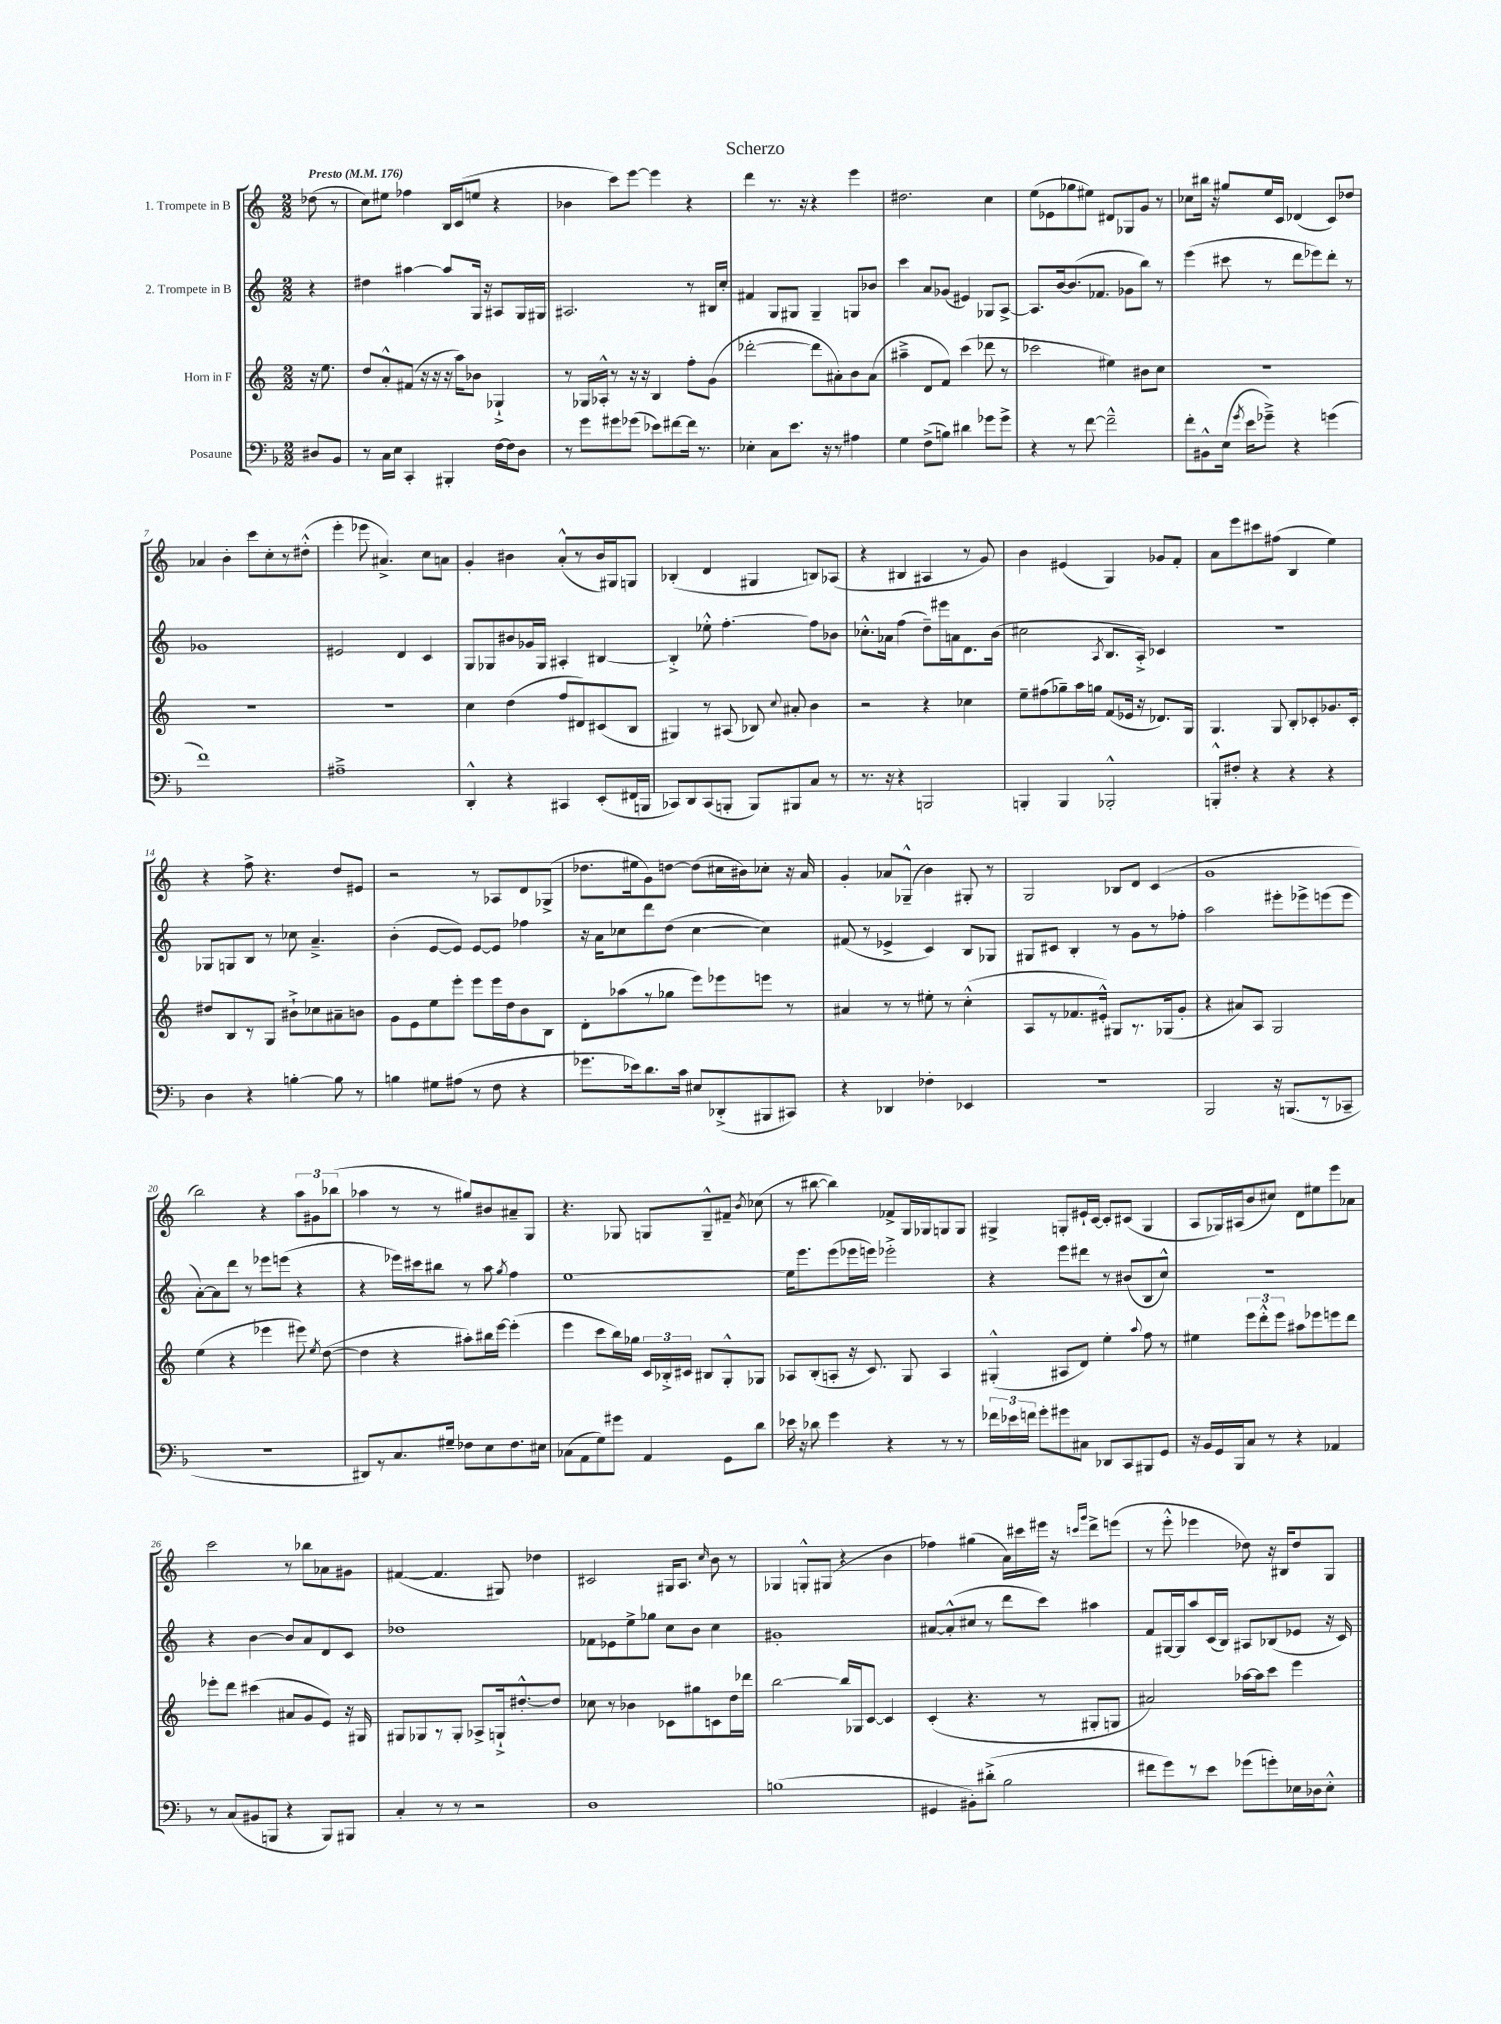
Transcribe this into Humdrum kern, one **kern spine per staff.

**kern	**kern	**kern	**kern
*staff4	*staff3	*staff2	*staff1
*clefF4	*clefG2	*clefG2	*clefG2
*k[b-]	*k[]	*k[]	*k[]
*M2/2	*M2/2	*M2/2	*M2/2
*MM176	*MM176	*MM176	*MM176
8D#/L	16r	4r	(8dd-\
.	8.ee\	.	.
8BB-/J	.	.	8r
=	=	=	=
8r	8dd/L	4dd#\	8cc\L)
16C\LL	8a'^^/	.	8ee#\J
16E\JJ	.	.	.
4CC'/	(8f#/J	[4aa#\	4ff-\
.	16r	.	.
.	16r	.	.
4BBB#'/	16r	8aa#/]L	16B/LL
.	16aa\LK)	.	(16c/J
.	8b-\J	16G/Jk	8ee/J
.	.	16r	.
[16F\LL	4G-`^/	8A#/L	4r
16F\]J	.	.	.
8D\J	.	16G/L	.
.	.	16G#/JJ	.
=	=	=	=
8r	8r	2.A#/	4b-\
8g\L	16G-/LL	.	.
.	16A-'^^/JJ	.	.
8g#\	8r	.	8ccc\L)
(8g-\J	16r	.	[8eee\J
.	16r	.	.
8e-\L)	4B/	.	4eee\]
[8f#\	.	.	.
16f#\]Jk	8ff'\L	8r	4r
8.r	.	.	.
.	(8g\J	16B#/LL	.
.	.	16cc'/JJ	.
=	=	=	=
4E-'\	[2ddd-'\	4f#/	4ddd\
8C\L	.	8G/L	8.r
8.e\J	.	8G#/J	.
.	.	.	16r
.	8ddd-\]L	4G#~/	4r
16r	.	.	.
8r	8a#'\)	.	.
4A#\	8b\	8G/L	4eee\
.	(8a#\J	8b-/J	.
=	=	=	=
4G\	4aa#~^\	4ccc\	2.dd#\
(8F^\L	8d/L	8a/L	.
8B\J)	8f/J)	(8g-/J	.
4d#\	(4ccc\	4e#/)	.
8g-\L	8ddd-\	8G-/L	4cc\
8g-^\J	8r	[8A^/J	.
=	=	=	=
4r	2ccc-\	8.A/]L	(8ee\L
.	.	.	8e-\
.	.	[16b/k	.
8r	.	(8.b/]	8gg-\
[8f\	.	.	8ee#\J)
.	.	8.f-/J	.
2f~^^\]	4ee#\)	.	8d#/L
.	.	8g-\L	8G-/
.	8b#\L	8bb\J)	8g/J
.	8cc\J	8r	8r
=	=	=	=
8f'\L	1r	(4eee\	8cc-\L
8BB#^^\	.	.	16bb#\Jk
.	.	.	16r
(16E\Jk	.	8ccc#\	8gg#/L
8qg/	.	.	.
16e\LK	.	.	.
8g-~^\J)	.	8r	16ee/L
.	.	.	16c/JJ
4r	.	8ddd\L	(4d-/
.	.	8eee-\)	.
(4g\	.	8ddd'\J	8c/L)
.	.	8r	8dd-/J
=	=	=	=
1f)	1r	1g-	4a-/
.	.	.	4b'\
.	.	.	8ccc\L
.	.	.	8cc'\
.	.	.	8r
.	.	.	(8dd#'^^\J
=	=	=	=
1A#~^	1r	2e#/	4eee'\
.	.	.	8eee-\
.	.	.	4.a#^/)
.	.	4d/	.
.	.	4c/	8cc\L
.	.	.	8a\J
=	=	=	=
4DD'^^/	4cc\	8G/L	4g'/
.	.	8G-/	.
4r	(4dd\	8b#/	4b#\
.	.	16g-/L	.
.	.	16G-/JJ	.
4CC#/	8ff/L	4A#'/	(8a'^^/L
.	8d#/)	.	8r
(8EE'/L	(8c#/	[4B#/	16b#/L)
.	.	.	16G#/J
16FF#/L	8B/J	.	8G/J
16BBB/JJ	.	.	.
=	=	=	=
8CC-/L)	4G#/)	4B#'^/]	(4B-'/
8DD/	.	.	.
(8CC-/	8r	8ee-'^^\	4d/
8BBB'/J	(8A#/	[4.ff'\	.
8BBB/L)	8B-/)	.	4G#/
.	8qqcc/	.	.
8BBB#/	8a#'/	.	.
8C/J	4b\	8ff\]L	8B/L)
8r	.	8b-\J	(8A-/J
=	=	=	=
8.r	2r	8.cc-'^^\L	4r
16r	.	16a-\Jk	.
4r	.	(4ff\	4B#/
2BBB/	4r	8dd~\L)	4A#/
.	.	16eee#\L	.
.	.	16a\J	.
.	4cc-\	8.d\	8r
.	.	.	8g/)
.	.	(16b\Jk	.
=	=	=	=
4BBB'/	8ee~\L	2cc#\	4b\
.	(8ff#\	.	.
4BBB/	8gg-~\)	.	(4e#/
.	16aa\L	.	.
.	16gg\JJ	.	.
.	.	8qA/	.
2BBB-'^^/	(8f/L	8.B/L	4G/)
.	16e-/Jk	.	.
.	16r	16A'^/Jk)	.
.	8.d-/L)	4c-/	8g-/L
.	.	.	8f'/J
.	16G/Jk	.	.
=	=	=	=
8BBB'^^/L	4.G/	1r	8a\L
8F#'/J	.	.	8eee\
4r	.	.	8ccc#\
.	8G/	.	(8ff#\J
4r	8B'/L	.	4B/
.	8c-'/	.	.
4r	8.g-/	.	4ee\)
.	16c-'/Jk	.	.
=	=	=	=
4D\	8dd#/L	8G-/L	4r
.	8B/	8G/	.
4r	8r	8B/J	8ff^\
.	8G/J	8r	4.r
[4B'\	8b#`^\L	8cc-\	.
.	8cc-\	4.a~^/	.
8B\]	8a#~\	.	8dd/L
8r	8b\J	.	8e#/J
=	=	=	=
4B\	8g\L	(4b'\	2r
.	8e\	.	.
8G#\L	8ee\	[8e/L	.
(8A#\J	8eee'\J	8e/]J)	.
8r	8eee\L	[8e/L	8r
8F\	16eee\L	8e/]J	8A-/L
.	16dd\J	.	.
4r	8b\	4ff-\	8d/
.	8B\J	.	(8G-^/J
=	=	=	=
8.g-\L	8d'\L	16r	8.dd-\L
.	.	16a\LK	.
.	(8aa-\	8cc-\	.
16e-\k)	.	.	16ee#\k
8.d\	8r	8ddd\	8g\)
.	8gg-\J	(8dd\J	[8dd\J
16c\Jk	.	.	.
8E#/L	8eee\L)	[4cc-\	(8dd\]L
(8DD-'^/	8eee-\	.	16cc#\L
.	.	.	16b#\J)
8BBB#/	8eee\J	4cc-\])	8cc-'\J
8CC#/J)	8r	.	16r
.	.	.	16a/
=	=	=	=
4r	4a#/	(8f#/	4g'/
.	.	8r	.
4DD-/	8r	4e-^/	8a-/L
.	8r	.	(8G-~^^/J
4F-'\	8ee#'\	4c/)	4b\)
.	8r	.	.
4EE-/	(4cc'^^\	8B/L	8G#'/
.	.	8G-/J	8r
=	=	=	=
1r	8A/L	8G#/L	2G/
.	8r	8c#/J	.
.	8.f-/	4B'/	.
.	16e#'^^/Jk)	.	.
.	8G#/L	8r	8B-/L
.	8.r	8g\L	8d/J
.	.	8r	(4c/
.	(16G-/k	.	.
.	8g'/J	8ff-'\J	.
=	=	=	=
2BBB-/	4r	2aa\	1g
.	8a#/L)	.	.
.	8A/J	.	.
16r	2G/	8eee#'\L	.
(8.BBB/L	.	.	.
.	.	8eee-^\	.
8r	.	(8eee\	.
8CC-~/J	.	8eee\J	.
=	=	=	=
1r	(4ee\	[8a'\L)	2bb\)
.	.	8a\]	.
.	4r	8ddd\J	.
.	.	8r	.
.	4eee-\	8eee-\L	4r
.	.	(8eee\J	.
.	8eee#\)	4r	12aa\L
.	.	.	12g#\
.	8qee/	.	.
.	([8dd\	.	.
.	.	.	(12bb-\J
=	=	=	=
8DD#/L)	4dd\]	4r	4aa-\
8r	.	.	.
8.C/	4r	16eee-\LL)	8r
.	.	16ccc#\J	.
.	.	8bb#\J	8r
16G#~/Jk	.	.	.
8F-\L	8aa#'\L)	8r	8gg#/L)
8E\	16bb#\L	8aa\	8b#/
.	[16eee\JJ	.	.
.	.	8qgg/	.
8.F-\	(4eee'\]	4ff\	8a#~/
.	.	.	8G/J
16E#\Jk	.	.	.
=	=	=	=
(8C-\L	4eee\	[1ee	4.r
8AA\	.	.	.
8G\)	8ccc\L	.	.
8g#\J	16bb\L)	.	8G-/
.	16gg-\JJ	.	.
4AA/	24c/LL	.	8G/L
.	24B-'^/	.	.
.	24c#/JJ	.	.
.	8B#/L	.	8G~^^/
8GG\L	8G'^^/	.	8f#~/J
.	.	.	8qb/
8d\J	8G-/J	.	(8cc-\
=	=	=	=
16e-\	8A-/L	16ee\]LK	8r
16r	.	8.eee\	.
8d-\	(8B'/	.	[8bb#\
4g\	8A'/J	(8eee\	4bb#\])
.	16r	16eee-\L	.
.	8.c/)	16eee\JJ)	.
4r	.	2eee-'^\	8f-^/L
.	8G/	.	16G/L
.	.	.	16G-/J
8r	4A/	.	8G/
8r	.	.	8G/J
=	=	=	=
24f-\LL	(4G#'^^/	4r	4G#^/
24e-\	.	.	.
24f\JJ	.	.	.
8g'\L	.	.	.
8g#\	8A#/L	8eee\L	8G'/L
8C#\J	8d/J)	8ddd#\J	16e#`/L
.	.	.	[16c/JJ
8DD-/L	4ee'\	8r	8c'/]L
8CC/	.	(8b#/L	(8c#/J
.	8qqaa/	.	.
8BBB#/	8ff\	8B/	4G/
8GG/J	8r	8cc^^/J)	.
=	=	=	=
16r	4ee#\	1r	8A/L
16BB-/LL	.	.	.
16GG/	.	.	16G-/L)
16BBB-/J	.	.	(16A#/J
8C/J	12eee\L	.	8b/
.	12ddd'^^\	.	.
8r	.	.	8cc#/J)
.	12eee\J	.	.
4r	8aa#\L	.	8d\L
.	8eee-\	.	8ee#\
4AA-/	8eee\	.	8eee\
.	8ddd\J	.	8a-\J
=	=	=	=
8r	8eee-'\L	4r	2ccc\
(8C/L	8ddd\J	.	.
8BB#/	(4ccc#\	[4b\	.
8BBB/J	.	.	.
4r	8a#/L	8b/]L	8r
.	8g/	8a/	8bb-\L
8BBB/L)	8e/J)	8d/	8a-\
8BBB#/J	16r	8c/J	8g#\J
.	16G#/	.	.
=	=	=	=
4C'/	8G#/L	1dd-	([4f#/
.	8G-/	.	.
8r	8r	.	4.f#/]
8r	8G-'/J	.	.
2r	8A-^/L	.	.
.	16G`^/k	.	8G#/)
.	[8.dd#'^^/	.	.
.	.	.	4dd-\
.	8dd#/]J	.	.
=	=	=	=
1D	8cc-\	8f-\L	2c#/
.	8r	8e-\	.
.	4b-\	8ee^\	.
.	.	8gg-\J	.
.	8c-\L	8cc\L	16G#/LK
.	.	.	8.A/J
.	8gg#\	8b\J	.
.	.	.	16qqcc/
.	8c\	4cc\	8b\
.	16dd\L	.	8r
.	16ddd-\JJ	.	.
=	=	=	=
(1B	[2bb\	1g#'	4G-/
.	.	.	8G'^^/L
.	.	.	(8G#/J
.	16bb/]LL	.	4r
.	16G-/J	.	.
.	[8c/J	.	.
.	4c/]	.	4b\
=	=	=	=
4GG#/	(4c'/	[8a#/L	4ff-\)
.	.	(8a#'^^/]	.
8BB#'\L)	4.r	8cc#/J	(4gg#\
(8d#'^\J	.	8r	.
2B-\	.	8ddd\L	16a\LL)
.	.	.	16ccc#\
.	8r	8ccc\J)	16eee#\JJ
.	.	.	16r
.	.	.	16qqccc/LL
.	.	.	16qqggg/JJ
.	8G#'/L	4aa#\	8ddd^\L
.	8G/J	.	(8eee\J
=	=	=	=
8f#\L	2a#/)	8f/L	8r
8g\)	.	[16G#/L	8eee'^^\
.	.	16G#/]J	.
8r	.	8aa/	4eee-\
8e\J	.	(16c/L	.
.	.	16B/JJ)	.
(8g-\L	[16aa-\LL	8A#/L	8dd-\)
.	16aa-\]J	.	.
8g'\)	8ccc\J	(8B-/	16r
.	.	.	16B#/LK
16E-\L	4eee\	8e-/J	8dd-/
16D-\J	.	.	.
8E-'^^\J	.	16r	8G/J
.	.	16c/)	.
==	==	==	==
*-	*-	*-	*-
